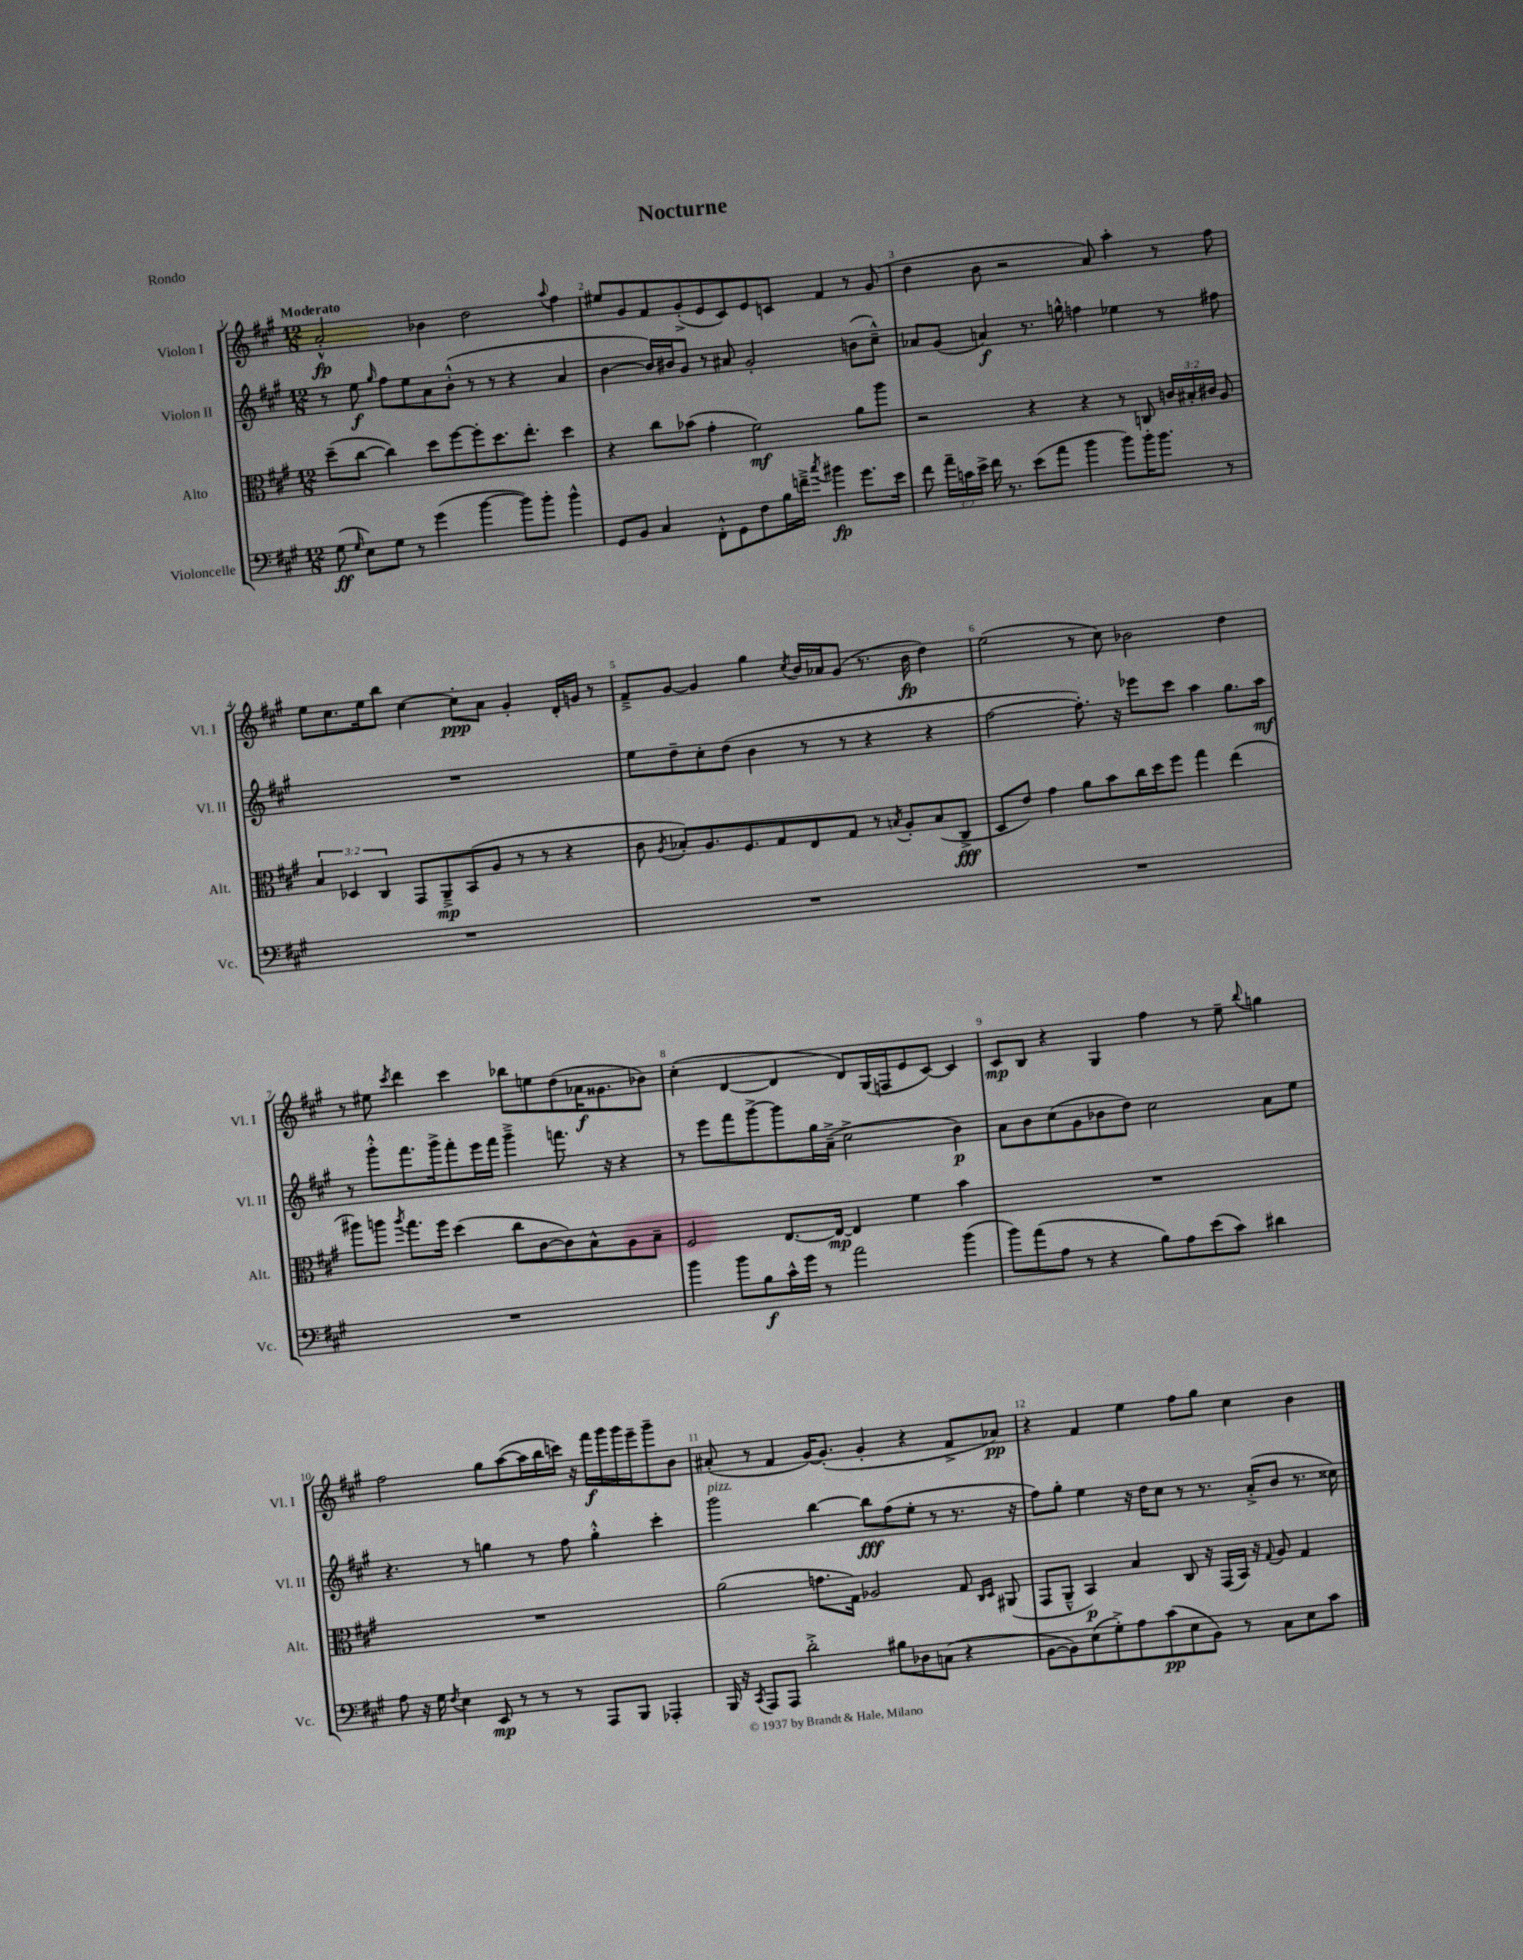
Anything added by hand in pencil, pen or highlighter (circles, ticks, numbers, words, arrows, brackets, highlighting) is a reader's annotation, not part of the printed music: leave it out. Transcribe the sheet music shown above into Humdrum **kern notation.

**kern	**kern	**kern	**kern
*staff4	*staff3	*staff2	*staff1
*clefF4	*clefC3	*clefG2	*clefG2
*k[f#c#g#]	*k[f#c#g#]	*k[f#c#g#]	*k[f#c#g#]
*M12/8	*M12/8	*M12/8	*M12/8
(8G#\	(8dd~\L	8r	2a'^^/
16qqG#/	.	.	.
8E\L)	[8cc#\J	8ee\	.
.	.	16qqgg#/	.
8G#\J	4cc#\])	8ff#\L	.
8r	.	8ee\	.
(4g#\	8dd\L	8a\	4b-\
.	[8ff#\	(8b'^^\J	.
[4b\	8ff#'\]	8r	2dd\
.	8.dd\	8r	.
8b\]L)	.	4r	.
.	8.ee'\J	.	.
8b'\J	.	.	.
.	.	.	8qqaa/
4b^^\	4dd\	4a/	4ff#\
=	=	=	=
8GG#/L	4r	[4b\	8ee#/L
8BB/J	.	.	8g#/
4C#/	8cc#\L	16b/]LL)	8f#/
.	.	16b#/J	.
.	(8b-\J	8g#/J	(8g#'^/
8FF#'^^\L	4g#'\	8r	8e/
8GG#\	.	8a#/	8c#/)
8F#\	2f#\)	2g#'/	8e/
16B\L	.	.	8c/J
16f~^\JJ	.	.	.
8qcc#/	.	.	.
4b#\	.	.	4f#/
8.g#\L	8a\L	(8b\L	8r
.	8aa\J	8cc#~^^\J)	(8g#/
16e\Jk	.	.	.
=	=	=	=
8f#\	2r	8a-/L	4dd\
24a~\LL	.	(8g#/J	.
24c\	.	.	.
24e^\JJ	.	.	.
16f#\	.	4a/)	8b\
8.r	.	.	.
.	.	.	2r
(8e\L	4r	8.r	.
8a\J	.	.	.
.	.	16gg^^\	.
4b\	4r	4ff\	.
.	.	.	8a/)
8b\L)	8r	4ee-\	4aa'\
16b'\K	8C/	.	.
8.b\J	.	.	.
.	24c/LL	8r	8r
.	24B#'/	.	.
.	24c#/JJ	.	.
8r	8A/	8ff#\	8ff#\
=	=	=	=
1.r	6B/	1.r	8ee\L
.	.	.	8.cc#\
.	6D-/	.	.
.	.	.	16ee\k
.	6C#/	.	.
.	.	.	8bb\J
.	8GG#/L	.	[4cc#\
.	8AA~^/	.	.
.	(8BB/	.	8cc#'\]L
.	8A/J	.	8a\J
.	8r	.	4g#'/
.	8r	.	.
.	4r	.	16d'/LL
.	.	.	16g/JJ
.	.	.	8r
=	=	=	=
1.r	8c#\	8ee\L	8f#~^/L
.	8qA/	.	.
.	8B-'/L)	8dd~\	[8g#/J
.	8.A/	8cc#'\	4g#/]
.	.	(8dd\J	.
.	8.F#/	.	.
.	.	4b\	4gg#\
.	8G#/	.	.
.	.	.	8qcc#/
.	8E/	8r	16b/LL
.	.	.	16a-/J
.	8G#/J	8r	(8g#/J
.	8r	4r	8.r
.	8qB/	.	.
.	8A'/L	.	.
.	.	.	16b\
.	(8B/	4r	4dd\)
.	8C#^/J	.	.
=	=	=	=
1.r	8D/L	[2ff#\	(2ee\
.	8e/J)	.	.
.	4g#\	.	.
.	8a\L	8.ff#'\])	8r
.	8b\	.	8cc#\)
.	.	16r	.
.	16cc#\L	8eee-\L	2b-\
.	16dd\J	.	.
.	8ff#\J	8ccc#\J	.
.	4gg#\	4aa\	.
.	(4ee\	8.gg#\L	4dd\
.	.	16aa\Jk	.
=	=	=	=
1.r	8aa#\L)	8r	8r
.	8aa\J	8ggg#'^^\L	8ee#\
.	8qaa/	.	8qccc#/
.	8.gg#\L	8.fff#\	4ddd\
.	16ff#\Jk	16ggg#^\k	.
.	(4dd\	8fff#'\	4ccc#\
.	.	16eee\L	.
.	.	16fff#\JJ	.
.	8cc#\L	4ggg#~^\	8bb-\L
.	[8c#\	.	8ee\
.	8c#\])	8.fff\	(8dd\
.	8B^^\	.	16a-\K
.	.	16r	8.g##\
.	8A\	4r	.
.	8B~\J	.	8b-\J)
=	=	=	=
4b\	2F#/	8r	(4cc#'\
.	.	8eee\L	.
8b\L	.	8fff#\	[4d/
8B\	.	[8ggg#^\	.
16c#^^\L	[8.E/L	8ggg#\]	4d/]
16g#\JJ	.	.	.
8r	.	16gg#\L	.
.	16E/_Jk	(16a~^\JJ	.
2a\	4E/]	2cc#^\	8d/L)
.	.	.	(16G#/L
.	.	.	16F/J
.	4f#\	.	8e/
.	.	.	[8c#/J)
(4b\	4b\	4b\)	4c#/]
=	=	=	=
8b\L)	1.r	8a\L	8c#/L
(8a\	.	8b\	8B/J
8A\J	.	(8cc#\	4r
8r	.	8g#\	.
4r	.	8b-\	4G#/
.	.	8dd\J)	.
8B\L)	.	2cc#\	4ff#\
8A\	.	.	.
(8e\	.	.	8r
8c#\J)	.	.	8ee~\
.	.	.	8qqbb/
4d#\	.	8a\L	4gg\
.	.	8ee\J	.
=	=	=	=
8A\	1.r	4.r	2ff#\
16r	.	.	.
16G#\	.	.	.
8qF#/	.	.	.
4E\	.	.	.
.	.	8r	.
8EE/	.	4gg\	8gg#\L
8r	.	.	([8aa\
8r	.	8r	16aa\]L
.	.	.	16bb\
8r	.	8ff#\	16ccc\JJ)
.	.	.	16r
8AAA/L	.	4gg'^^\	16fff#\LL
.	.	.	16ggg#\
8BBB/J	.	.	16ggg#\
.	.	.	16eee~\J
4AAA-'/	.	4ccc#'\	8ggg#~\
.	.	.	8b\J
=	=	=	=
16BBB/	(2a\	2ggg#\	(8a#'/
16r	.	.	.
8qCC#/	.	.	.
8AAA/L	.	.	8r
8AAA/J	.	.	4f#/
2d'^\	.	.	.
.	8.g\L	[4bb\	[16g#/LK)
.	.	.	(8.g#'/]J
.	16G#\Jk)	.	.
.	2A-/	8bb\]L	4g#'/
8B#\L	.	(8ff#\	.
8D-\	.	8ee'\J	4r
(8C\J	.	8r	.
4r	8G#/	8.r	8f#^/L
.	16qqC#/LL	.	.
.	16qqD/JJ	.	.
.	(8AA#/	.	8a-/J)
.	.	16r	.
=	=	=	=
[8BB\L	8GG#/L	8ff#\L)	4r
8BB\])	8AA~^^/J	8gg#'\J	.
(8E\	4BB/)	4ee\	4f#/
8G#'^\)	.	.	.
8A\	4B/	16r	4ee\
.	.	16dd\LK	.
(8c#\	.	8cc#\J	.
8E\	8C#/	8r	8ff#\L
8BB\J)	16r	8.r	8gg#\J
.	(16GG#/LL	.	.
8r	16BB/JJ)	.	4cc#\
.	16r	(16a'^/LK	.
.	8qqG#/	.	.
8C#\L	8A/	8b/J	.
8E\	4G#/	8.r	4b\
8c#\J	.	.	.
.	.	16cc##\)	.
==	==	==	==
*-	*-	*-	*-
